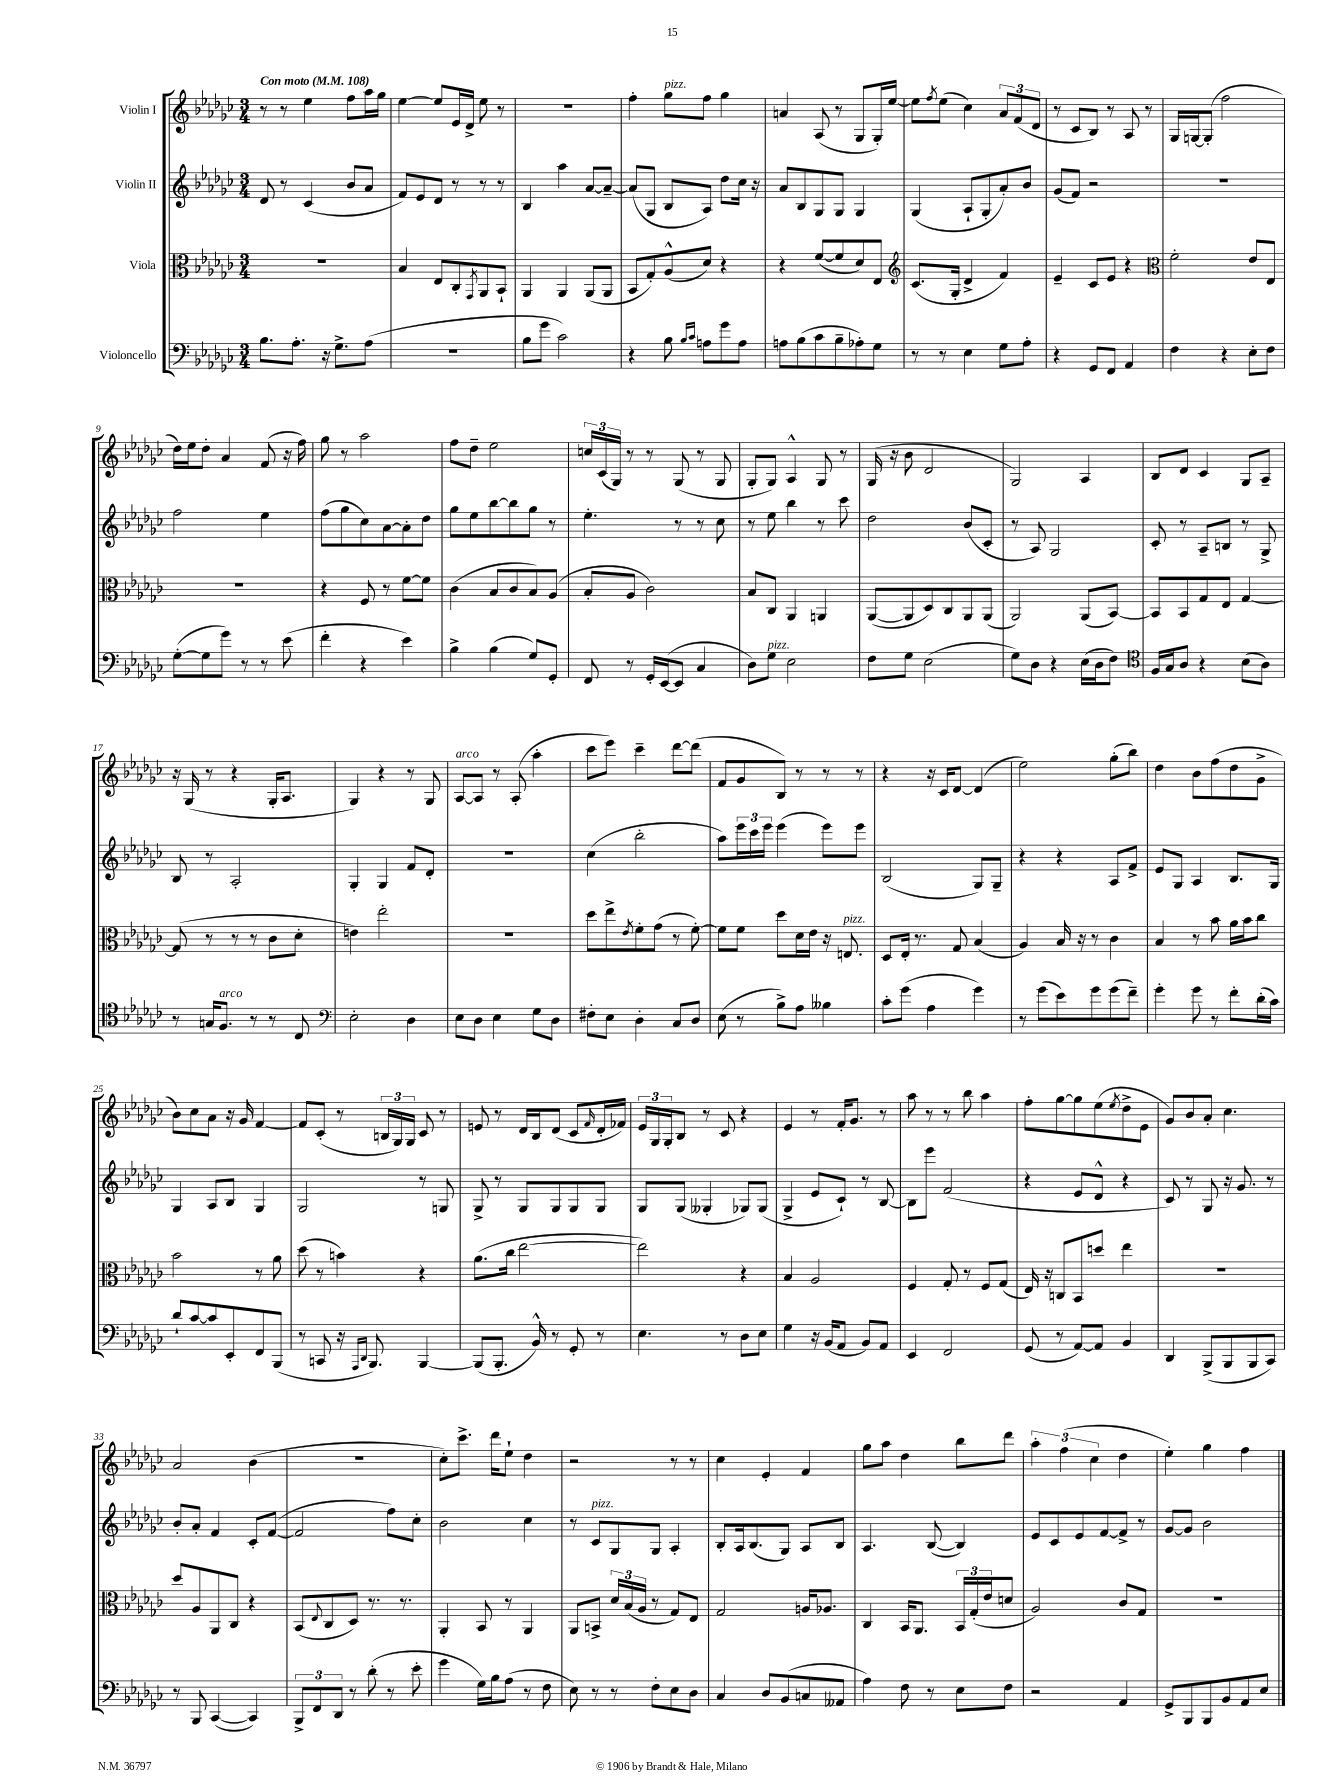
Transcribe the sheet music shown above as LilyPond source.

<<
\new StaffGroup <<
\new Staff = "s0" \with { instrumentName = "Violin I" } {
    \clef treble \key ges \major \numericTimeSignature \time 3/4 \tempo "Con moto" 4 = 108
    r8 r8 ees''4 f''8 aes''16 ges''16 |
    ees''4~ ees''8 ees'16 des'16-> ees''8 r8 |
    R2. |
    f''4-. ges''8^\markup { \italic "pizz." } f''8 ges''4 |
    a'4 aes8( r8 ges8 ges16-.) ees''16~ |
    ees''8 \acciaccatura { f''8 } ees''8( ces''4) \tuplet 3/2 { aes'8 f'8( des'8 } |
    r8 ces'8 bes8) r8 aes8 r8 |
    ges16 g16~ g8-.( f''2 |
    des''16) ees''16 des''8-. aes'4 f'8( r16 f''16) |
    ges''8 r8 aes''2 |
    f''8 des''8-- ees''2 |
    \tuplet 3/2 { c''16 ces'16( ges16) } r8 r8 ges8( r8 ges8 |
    ges8-. ges8) aes4-^ ges8 r8 |
    ges16( r16 bes'8 des'2 |
    ges2) aes4 |
    bes8 des'8 ces'4 ges8 aes8-- |
    r16 ges16( r8 r4 ges16-. aes8. |
    ges4) r4 r8 ges8 |
    aes8~^\markup { \italic "arco" } aes8 r8 aes8-.( aes''4-. |
    ces'''8 ees'''8) ces'''4-- des'''8~ des'''8( |
    f'8 ges'8 bes8) r8 r8 r8 |
    r4 r16 ces'16 des'8~ des'4( |
    ees''2) ges''8-.( bes''8) |
    des''4 bes'8 f''8( des''8 ges'8-> |
    bes'8) ces''8 aes'8 r16 ges'16 f'4~ |
    f'8 ces'8-.( r8 \tuplet 3/2 { b16 ges16) ges16 } ces'8 r8 |
    e'8 r8 des'16 bes16 des'8( ces'8 \grace { f'16 } des'16-. fes'16) |
    \tuplet 3/2 { ees'16 ges16 ges16-. } bes8 r8 ces'8 r4 |
    ees'4 r8 f'16-. ges'8. r8 |
    aes''8 r8 r8 bes''8 aes''4 |
    f''8-. ges''8~ ges''8 ees''8( \acciaccatura { ees''8 } des''8-> ees'8 |
    ges'8) bes'8 aes'8-. ces''4. |
    aes'2 bes'4( |
    R2. |
    ces''8-.) ces'''8.-> des'''16 ees''8-! des''4 |
    r2 r8 r8 |
    ces''4 ees'4-. f'4 |
    ges''8 aes''8 des''4 bes''8 des'''8 |
    \tuplet 3/2 { aes''4-. f''4( ces''4 } des''4 |
    ees''4-.) ges''4 f''4 \bar "|." |
}
\new Staff = "s1" \with { instrumentName = "Violin II" } {
    \clef treble \key ges \major \numericTimeSignature \time 3/4
    des'8 r8 ces'4( bes'8 aes'8 |
    f'8) ees'8 des'8 r8 r8 r8 |
    bes4 aes''4 aes'8~ aes'8~-- |
    aes'8( ges8 bes8 aes8) des''8 ces''16 r16 |
    aes'8 bes8 ges8 ges8 ges4 |
    ges4( aes8-! ges8-. aes'8-.) bes'8 |
    ges'8( f'8) r2 |
    R2. |
    f''2 ees''4 |
    f''8( ges''8 ces''8) aes'8~ aes'8-. des''8 |
    ges''8 ees''8 bes''8~ bes''8 ges''8 r8 |
    ees''4.-. r8 r8 ces''8 |
    r8 ees''8 bes''4 r8 ces'''8 |
    des''2 bes'8( ces'8-. |
    r8 aes8) ges2 |
    ces'8-. r8 aes8-- b8 r8 ges8-> |
    bes8 r8 aes2-. |
    ges4-. ges4 f'8 des'8-. |
    R2. |
    ces''4( bes''2-. |
    aes''8) \tuplet 3/2 { ees'''16 ces'''16 ees'''16 } ees'''4( ees'''8) ees'''8 |
    bes2( ges8) ges8-- |
    r4 r4 aes8 f'8-> |
    ees'8 ges8 aes4 bes8. ges16 |
    ges4 aes8 bes8 ges4 |
    ges2 r8 g8 |
    ges8-> r8 ges8 ges8 ges8 ges8 |
    ges8 ges8( geses4-. ges8) ges8( |
    ges4-> ees'8 ces'8-!) r8 bes8~ |
    bes8 ees'''8 f'2( |
    r4 ees'8 des'8-^ r4 |
    ces'8) r8 ges8 r16 ges'8. r8 |
    bes'8-. aes'8-. f'4 ces'8-. f'8~( |
    f'2 f''8) ces''8-. |
    bes'2 ces''4 |
    r8 ces'8^\markup { \italic "pizz." } ges8 ges8 aes4-. |
    bes8-. aes16 bes8.( ges8) aes8 bes8 |
    aes4. bes8~( bes4) |
    ees'8 ces'8 ees'8 f'8~ f'8-> r8 |
    ges'8~ ges'8 bes'2 \bar "|." |
}
\new Staff = "s2" \with { instrumentName = "Viola" } {
    \clef alto \key ges \major \numericTimeSignature \time 3/4
    R2. |
    bes4 ees8 ces8-. \acciaccatura { ges,8 } aes,8 bes,8-! |
    aes,4 aes,4 aes,8( aes,8 |
    bes,8 ges8-.) aes8-^( des'8) r4 |
    r4 f'8~( f'8 des'8) ees8 |
    \clef treble ces'8.( ges16-. des'4-> f'4) |
    ees'4-- ces'8 ees'8 r4 |
    \clef alto f'2-. ees'8 ees8 |
    R2. |
    r4 f8 r8 f'8~ f'8 |
    ces'4( bes8 ces'8 bes8) aes8( |
    bes8-. aes8 ces'2) |
    bes8 ces8 aes,4 a,4 |
    aes,8~( aes,8 des8) ces8 aes,8 aes,8( |
    aes,2) aes,8( bes,8~) |
    bes,8 bes,8 ges8 ees8 ges4~ |
    ges8( r8 r8 r8 ces'8 des'8-. |
    e'4) ees''2-. |
    R2. |
    des''8 ees''8-> \acciaccatura { ees'8 } f'8-. ges'8( r8 f'8~-.) |
    f'8 f'8 des''8 des'16 ees'16 r16 e8.^\markup { \italic "pizz." } |
    des8 ees16-. r8. ges8 bes4( |
    aes4) bes16 r16 r8 ces'4 |
    bes4 r8 bes'8 aes'16 bes'16 ces''8 |
    bes'2 r8 aes'8 |
    des''8( r8 b'4) r4 |
    aes'8.( ces''16 ees''2~ |
    ees''2) r4 |
    bes4 aes2 |
    f4 ges8-. r8 f8 ges8( |
    ees16) r16 c8 bes,8 d''8 ees''4 |
    R2. |
    des''8 aes8 aes,8 ces8 r4 |
    bes,8( \appoggiatura { ees8 } ces8 des8) r8. r8. |
    aes,4-. bes,8 r8 aes,4 |
    aes,8 b,8-> \tuplet 3/2 { des'16 bes16( aes16 } r8 ges8) ees8 |
    ges2 a16 aes8. |
    ces4 bes,16 aes,8. \tuplet 3/2 { bes,16 ges16-.( ees'16 } d'8 |
    aes2) ces'8 ges8 |
    R2. \bar "|." |
}
\new Staff = "s3" \with { instrumentName = "Violoncello" } {
    \clef bass \key ges \major \numericTimeSignature \time 3/4
    bes8. aes8.-. r16 ges8.-> aes8( |
    R2. |
    bes8 ges'8 ces'2) |
    r4 bes8 \grace { bes16 ces'16 } a8 ges'8 a8 |
    a8 bes8( ces'8 bes8-- aes8-.) ges8 |
    r8 r8 ees4 ges8 aes8-. |
    r4 ges,8 f,8 aes,4 |
    f4 r4 ees8-. f8 |
    ges8~-.( ges8 ges'8) r8 r8 ees'8( |
    f'4-. r4 ees'4) |
    bes4-> bes4( ges8) ges,8-. |
    f,8 r8 ges,16-. ees,16~( ees,8 ces4 |
    des8) ges8^\markup { \italic "pizz." } ees2 |
    f8 ges8 ees2( |
    ges8) des8 r4 ees16( des16 f8) |
    \clef tenor f16 ges16 aes8 r4 bes8( aes8) |
    r8 g16 f8.^\markup { \italic "arco" } r8 r8 ces8 |
    \clef bass ees2-. des4 |
    ees8 des8 ees4 ges8 des8 |
    fis8-. ees8 des4-. ces8 des8 |
    ees8( r8 bes8->) aes8 beses4 |
    ces'8-. ges'8( aes4 ges'4) |
    r8 ges'8( ees'8) ges'8 ges'8( f'8--) |
    ges'4-. ges'8 r8 f'8-. des'16-.( ces'16) |
    des'8-! ces'8~ ces'8 ees,8-. f,8 bes,,8( |
    r8 c,8 r16 \grace { aes,,16 des,16 } bes,,8.) bes,,4~ |
    bes,,8( bes,,8.-. bes,16-^) r8 ges,8-. r8 |
    ees4. r8 des8 ees8 |
    ges4 r16 bes,16( aes,8 bes,8) aes,8 |
    ees,4 f,2 |
    ges,8( r8 aes,8~) aes,8 bes,4 |
    des,4 bes,,8->( bes,,8 bes,,8 ces,8) |
    r8 bes,,8 ces,4~( ces,4) |
    \tuplet 3/2 { bes,,8-> f,8 des,8 } r8 des'8-.( r8 ees'8-. |
    ges'4 ges16) bes16 aes8( r8 f8 |
    ees8) r8 r8 f8-. ees8 des8 |
    ces4 des8 bes,8( c8 aeses,8 |
    aes4) f8 r8 ees8 f8 |
    r2 aes,4 |
    ges,8-> bes,,8 bes,,8 bes,8 aes,8 ees8 \bar "|." |
}
>>
>>
